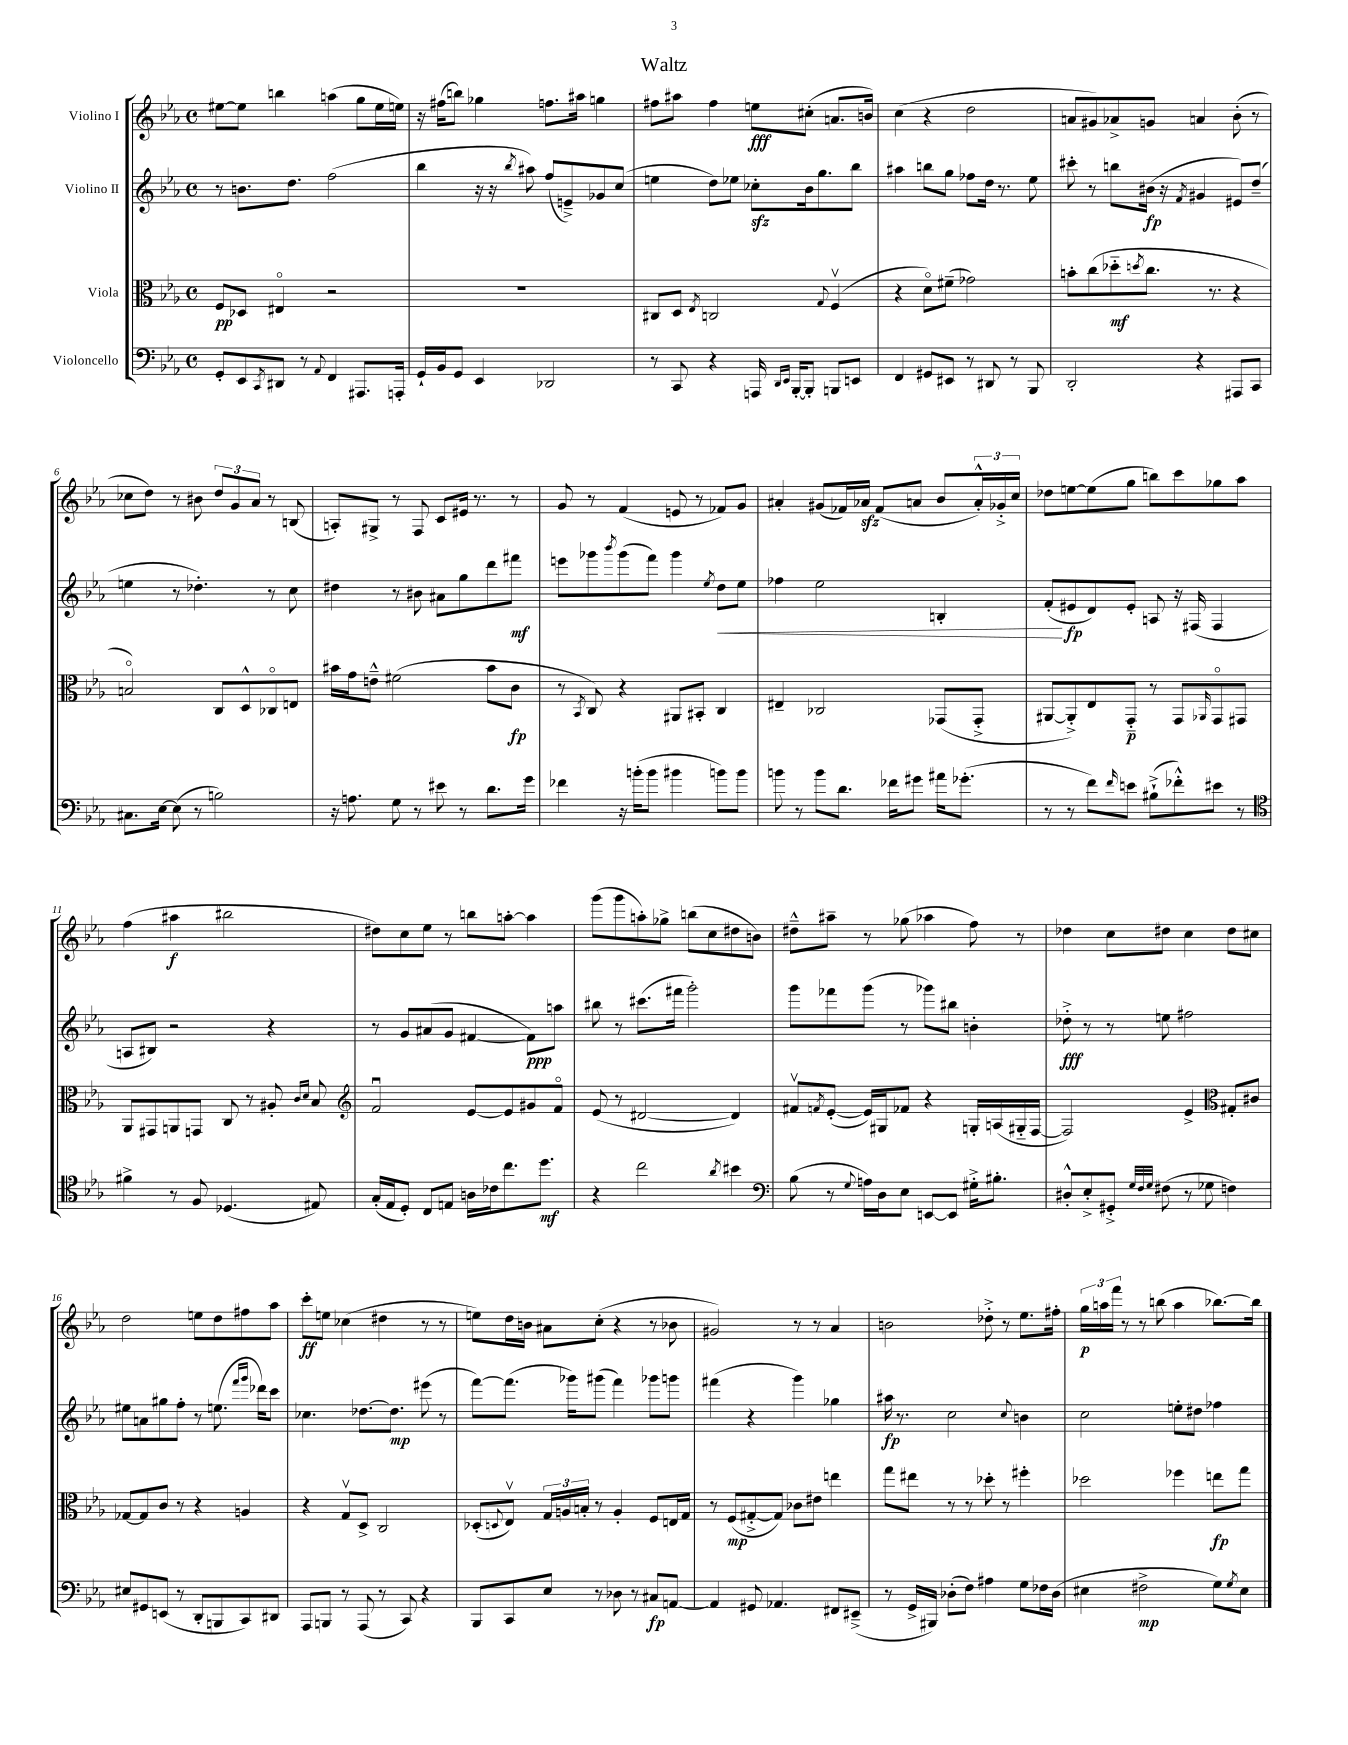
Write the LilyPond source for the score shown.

\header { title = "Waltz" }
<<
\new StaffGroup <<
\new Staff = "s0" \with { instrumentName = "Violino I" } {
    \clef treble \key ees \major \defaultTimeSignature \time 4/4
    eis''8~ eis''8 b''4 a''4( g''8 eis''16 e''16) |
    r16 fis''16( b''8) ges''4 f''8. ais''16 g''4 |
    fis''8 ais''8 fis''4 e''8\fff cis''8-.( a'8. b'16) |
    c''4( r4 d''2 |
    a'8 gis'8) aes'8-> g'8 a'4 bes'8-.( r8 |
    ces''8 d''8) r8 bis'8 \tuplet 3/2 { d''8 g'8 aes'8 } r8 b8( |
    a8-.) gis8-> r8 f8 c'8 eis'16 r8. r8 |
    g'8 r8 f'4( e'8 r8 fes'8) g'8 |
    ais'4-. gis'8( fes'16) aes'16\sfz fes'8( a'8 bes'8 \tuplet 3/2 { a'16-.-^) ges'16-.-> c''16 } |
    des''8 e''8~ e''8( g''8 b''8) c'''8 ges''8 aes''8 |
    f''4( ais''4\f bis''2 |
    dis''8) c''8 ees''8 r8 b''8 a''8~-. a''4 |
    g'''8( g'''8 a''8-.) ges''8-> b''8( c''8 dis''8 b'8) |
    dis''8---^ ais''8-- r8 ges''8( aes''4 f''8) r8 |
    des''4 c''8 dis''8 c''4 dis''8 cis''8 |
    d''2 e''8 d''8 fis''8 aes''8 |
    c'''8-.\ff e''8 ces''4( dis''4 r8 r8 |
    e''8) d''16 b'16 ais'8 c''8-.( r4 r8 bes'8 |
    gis'2) r8 r8 aes'4 |
    b'2 des''8-.-> r8 ees''8. fis''16-. |
    \tuplet 3/2 { g''16\p a''16 f'''16 } r8 r8 b''8( a''4 bes''8.~) bes''16 \bar "|." |
}
\new Staff = "s1" \with { instrumentName = "Violino II" } {
    \clef treble \key ees \major \defaultTimeSignature \time 4/4
    r8 b'8. d''8. f''2( |
    bes''4 r16 r16 \acciaccatura { bes''8 } ais''8) f''8( e'8--->) ges'8 c''8( |
    e''4 d''8) ees''8 ces''8-.\sfz bes'16 g''8. bes''8 |
    ais''4 b''8 g''8 fes''8 d''16 r8. ees''8 |
    cis'''8-. r8 b''8 bis'16\fp( r16 \acciaccatura { f'8 } gis'4 eis'8) d''8--( |
    e''4 r8 des''4.-.) r8 c''8 |
    dis''4 r8 bis'8 ais'8 g''8 d'''8 fis'''8\mf |
    e'''8 ges'''8 \acciaccatura { bes'''8 } ges'''8( f'''8) ges'''4 \acciaccatura { ees''8 } d''8\< ees''8 |
    fes''4 ees''2 b4-. |
    f'8-.\!( eis'8\fp d'8) eis'8-. a8 r16 fis16( fis4 |
    a8 bis8) r2 r4 |
    r8 g'8 ais'8( g'8 fis'4~ fis'8\ppp) a''8 |
    bis''8 r8 cis'''8.( fis'''16 g'''2-.) |
    g'''8 fes'''8 g'''8( r8 ges'''8) bis''8 b'4-. |
    des''8-.->\fff r8 r8 e''8 fis''2 |
    eis''8 a'8 gis''8 f''8-. r8 e''8.( \grace { f'''16 g'''16 } des'''16) c'''8 |
    ces''4. des''8.~ des''8.\mp eis'''8( r8 |
    f'''8~) f'''8.( ges'''16) gis'''8( f'''4) ges'''8 g'''8 |
    fis'''4( r4 g'''4) ges''4 |
    ais''16\fp r8. c''2 \appoggiatura { c''8 } b'4 |
    c''2 e''8-. dis''8 fes''4 \bar "|." |
}
\new Staff = "s2" \with { instrumentName = "Viola" } {
    \clef alto \key ees \major \defaultTimeSignature \time 4/4
    f8\pp des8 eis4\flageolet r2 |
    R1 |
    cis8 d8 \acciaccatura { ees8 } c2 \appoggiatura { g8 } f4\upbow( |
    r4 d'8\flageolet) fis'8--( ges'2) |
    b'8-. c''8( des''8-_\mf \acciaccatura { d''8 } c''8. r8. r4 |
    b2\flageolet) c8 d8-^ ces8\flageolet e8 |
    bis'16 g'16 e'8---^ fis'2( bis'8 c'8\fp |
    r8 \acciaccatura { bes,8 } c8) r4 ais,8 bis,8-. c4 |
    eis4-- ces2 ges,8( ges,8-.-> |
    ais,8~ ais,8-.->) ees8 g,8-_\p r8 g,8 \grace { aes,16 } g,8\flageolet gis,8 |
    aes,8 gis,8 a,8 g,8 c8 r8 ais8-. \grace { c'16 d'16 } bes8 |
    \clef treble f'2\downbow ees'8~ ees'8 gis'8 f'8\flageolet |
    ees'8( r8 dis'2~ dis'4) |
    fis'8\upbow \acciaccatura { f'8 } ees'8~-.( ees'16) gis16 fes'8 r4 g16-. a16( gis16-_ f16~ |
    f2) ees'4-> \clef alto gis8-. cis'8 |
    ges8~ ges8 c'8 r8 r4 a4 |
    r4 g8\upbow d8-> c2 |
    des8-.( \appoggiatura { d8 } ees8\upbow) \tuplet 3/2 { g16 a16 b16-. } r8 a4-. f8 e16 g16 |
    r8 f8\mp( gis8~-.-> gis8) ces'8 eis'8 e''4 |
    g''8 eis''8 r8 r8 des''8-. r8 fis''4-. |
    des''2 fes''4 e''8\fp g''8 \bar "|." |
}
\new Staff = "s3" \with { instrumentName = "Violoncello" } {
    \clef bass \key ees \major \defaultTimeSignature \time 4/4
    g,8-. ees,8 \acciaccatura { c,8 } dis,8 r8 \appoggiatura { aes,8 } f,4 ais,,8. a,,16-. |
    g,16-! bes,16 g,8 ees,4 des,2 |
    r8 c,8 r4 a,,16 \grace { d,16 ees,16 } bes,,16~-. bes,,8-. b,,8 e,8 |
    f,4 gis,8 eis,8 r8 dis,8 r8 bes,,8 |
    d,2-. r4 ais,,8 c,8 |
    cis8. ees16~ ees8( r8 b2) |
    r16 a8. g8 r8 eis'8 r8 d'8. g'16 |
    fes'4 r16 b'16-.( b'8 bis'4 b'8) b'8 |
    b'8 r8 b'8 d'8. fes'16 gis'8 ais'16 ges'8.-.( |
    r8 r8 f'8) \grace { f'16 } e'8 bis8-!->( fes'8-.-^) eis'8 r8 |
    \clef tenor fis'4-> r8 f8 des4.( eis8) |
    g16-.( ees16 d8-.) c8 e8 a16 ces'16 c''8. d''8.\mf |
    r4 c''2 \acciaccatura { aes'8 } bis'4 |
    \clef bass bes8( r8 \appoggiatura { g8 } a16) d16 ees8 e,8~ e,8 gis16-.-> bis8.-. |
    dis8-.-^ ees8-.-> gis,8-.-> \grace { g32 f32 g32 } fis8( r8 ges8 f4) |
    eis8 gis,8 e,8( r8 d,8-. b,,8 c,8) dis,8 |
    aes,,8 b,,8 r8 aes,,8( r8 c,8) r4 |
    bes,,8 c,8 ees8 r8 des8 r8 cis8\fp a,8~ |
    a,4 gis,8 aes,4. fis,8 eis,8--->( |
    r8 g,16-> bis,,16) des8-.( f8) ais4 g8 fes16 des16( |
    eis4 fis2->\mp g8) \acciaccatura { g8 } eis8 \bar "|." |
}
>>
>>
